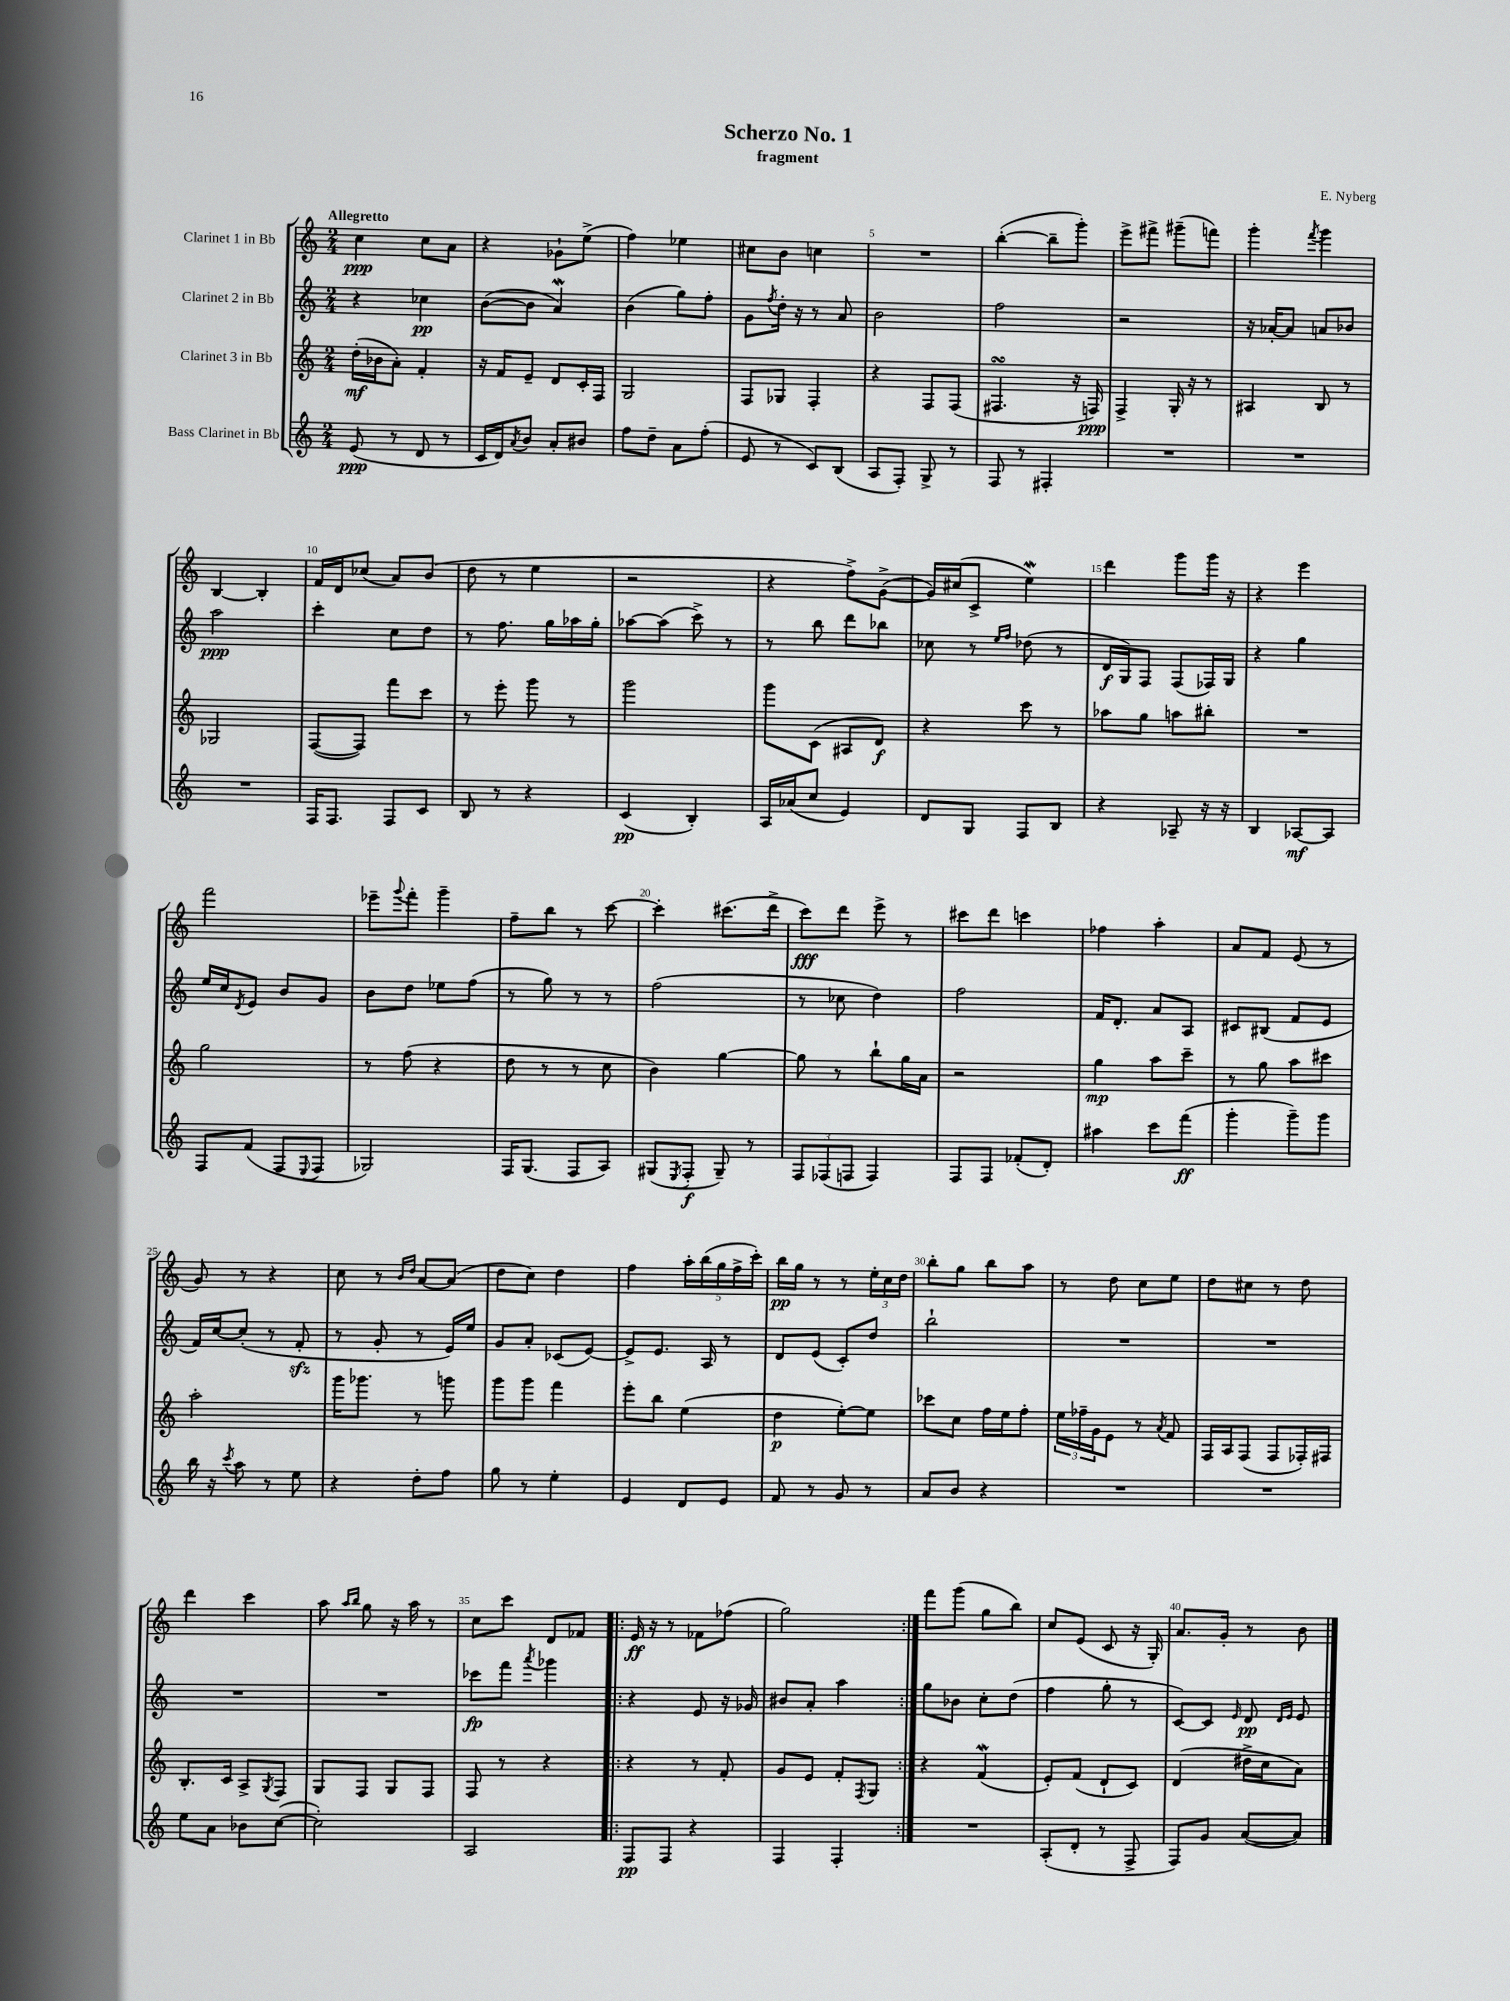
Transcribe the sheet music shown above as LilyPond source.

\header { title = "Scherzo No. 1" composer = "E. Nyberg" subtitle = "fragment" }
<<
\new StaffGroup <<
\new Staff = "s0" \with { instrumentName = "Clarinet 1 in Bb" } {
    \clef treble \key c \major \numericTimeSignature \time 2/4 \tempo "Allegretto"
    c''4\ppp c''8 a'8 |
    r4 ges'8-! e''8->( |
    f''4) ees''4 |
    cis''8 b'8 c''4 |
    R2 |
    b''4~-.( b''8-- g'''8-.) |
    e'''8-> fis'''8-> gis'''8--( f'''8) |
    g'''4-. \acciaccatura { f'''8 } g'''4 |
    b4~ b4-. |
    f'16 d'16 ces''8( a'8) b'8( |
    d''8 r8 e''4 |
    r2 |
    r4 f''8->) g'8~->( |
    g'16) cis''16( c'8-> e''4\mordent) |
    d'''4 g'''8 g'''16 r16 |
    r4 e'''4 |
    f'''2 |
    ees'''8-- \appoggiatura { g'''8 } f'''8-. g'''4-- |
    f''8-- b''8 r8 c'''8~ |
    c'''4-. cis'''8.( d'''16-> |
    c'''8\fff) d'''8 e'''8-> r8 |
    cis'''8 d'''8 c'''4 |
    fes''4 a''4-. |
    a'8 f'8 e'8( r8 |
    g'8) r8 r4 |
    c''8 r8 \grace { b'16 d''16 } a'8~ a'8( |
    d''8 c''8) d''4 |
    f''4 \tuplet 5/4 { a''16-. b''16( g''16 f''16-> c'''16-.) } |
    b''16\pp g''16 r8 r8 \tuplet 3/2 { e''16-. c''16 d''16 } |
    b''8-. g''8 b''8 a''8 |
    r8 d''8 c''8 e''8 |
    d''8 cis''8 r8 d''8 |
    d'''4 c'''4 |
    a''8 \grace { a''16 b''16 } g''8 r16 a''16 r8 |
    c''8 c'''8 d'8 fes'8 |
    \repeat volta 2 { e'16\ff r16 r8 fes'8 fes''8( |
    g''2) | }
    f'''8 g'''8( g''8 b''8) |
    c''8 e'8( c'8 r16 g16-.) |
    a'8. g'16-. r8 b'8 \bar "|." |
}
\new Staff = "s1" \with { instrumentName = "Clarinet 2 in Bb" } {
    \clef treble \key c \major \numericTimeSignature \time 2/4
    r4 ces''4\pp |
    b'8~( b'8 a'4\mordent) |
    b'4( g''8) f''8-. |
    g'8 \acciaccatura { f''8 } d''16-. r16 r8 a'8 |
    b'2 |
    f''2 |
    r2 |
    r16 aes'16~-. aes'8 a'8 bes'8 |
    a''2\ppp |
    c'''4-. c''8 d''8 |
    r8 f''8. g''16 aes''16 g''16-. |
    aes''8~ aes''8( c'''8->) r8 |
    r8 b''8 d'''8 bes''8 |
    ces''8 r8 \grace { e''16 f''16 } des''8( r8 |
    d'16\f g16) f8 f8( fes16) g16 |
    r4 g''4 |
    e''16 c''16 \acciaccatura { d'8 } e'8 b'8 g'8 |
    b'8 d''8 ees''8 f''8( |
    r8 g''8) r8 r8 |
    f''2( |
    r8 ces''8 d''4) |
    f''2 |
    f'16 d'8.-. a'8 a8 |
    cis'8 bis8( f'8 e'8 |
    f'16) c''16~ c''8-.( r8 f'8-.\sfz |
    r8 g'8-. r8 e'16) e''16 |
    g'8 a'8-. ces'8( e'8~) |
    e'8-> e'8. a16 r8 |
    d'8 e'8( c'8-.) d''8 |
    b''2-! |
    R2 |
    R2 |
    R2 |
    R2 |
    ces'''8\fp f'''8 \acciaccatura { a'''8 } ges'''4 |
    \repeat volta 2 { r4 e'8 r16 ges'16 |
    bis'8 a'8-. a''4 | }
    g''8 bes'8 c''8-. d''8( |
    f''4 g''8-. r8 |
    c'8~) c'8 \grace { e'16 } d'8\pp \grace { d'16 e'16 } e'8 \bar "|." |
}
\new Staff = "s2" \with { instrumentName = "Clarinet 3 in Bb" } {
    \clef treble \key c \major \numericTimeSignature \time 2/4
    d''16-.\mf( bes'16 a'8-.) f'4-. |
    r16 f'16 e'8-- d'8 c'16-. f16 |
    g2 |
    f8 ges8 f4-. |
    r4 f8 f8( |
    fis4.\turn r16 f16\ppp) |
    f4-> g16-. r16 r8 |
    ais4 b8 r8 |
    ges2 |
    f8~( f8) f'''8 c'''8 |
    r8 e'''8-. g'''8 r8 |
    g'''2 |
    g'''8 c'8( ais8 d'8\f) |
    r4 c'''8 r8 |
    aes''8 g''8 a''8 bis''8-. |
    R2 |
    g''2 |
    r8 f''8( r4 |
    d''8 r8 r8 c''8 |
    b'4) g''4~ |
    g''8 r8 b''8-! g''16 a'16 |
    r2 |
    g''4\mp a''8 c'''8-- |
    r8 g''8 a''8 cis'''8 |
    a''2-. |
    g'''16 ges'''8. r8 g'''8 |
    g'''8 g'''8 f'''4 |
    e'''8-. b''8 e''4( |
    d''4\p e''8~-.) e''8 |
    ces'''8 c''8 f''16 e''16 f''8-. |
    \tuplet 3/2 { e''16 fes''16-- g'16 } e'8 r8 \acciaccatura { a'8 } f'8 |
    f16 a16 f8( f8 fes16-.) fis16 |
    b8.-. c'16 a8-> \acciaccatura { g8 } f8 |
    g8 f8 g8 f8 |
    f8 r8 r4 |
    \repeat volta 2 { r4 r8 f'8-. |
    g'8 e'8 f'8-. \acciaccatura { f8 } g8 | }
    r4 f'4\mordent( |
    e'8-.) f'8( d'8-! c'8) |
    d'4( dis''16-> c''16 a'8) \bar "|." |
}
\new Staff = "s3" \with { instrumentName = "Bass Clarinet in Bb" } {
    \clef treble \key c \major \numericTimeSignature \time 2/4
    e'8\ppp( r8 d'8 r8 |
    c'16 d'16) \acciaccatura { a'8 } b'8 a'8-. bis'8 |
    f''8 d''8-- a'8 f''8-.( |
    e'8 r8 c'8) b8( |
    a8 f8-.) g8-> r8 |
    f8 r8 fis4-. |
    R2 |
    R2 |
    R2 |
    f16 f8. f8 c'8 |
    b8 r8 r4 |
    c'4\pp( b4-.) |
    a16 aes'16( c''8 e'4) |
    d'8 g8 f8 b8 |
    r4 aes8-- r16 r16 |
    b4 aes8~\mf aes8 |
    f8 f'8( f8 \appoggiatura { e8 } f8 |
    ges2) |
    f16 g8.( f8 a8) |
    gis8( \acciaccatura { e8 } f8-.\f gis8--) r8 |
    \tuplet 3/2 { f8 fes8( f8 } f4) |
    f8 f8 fes'8-.( d'8-.) |
    ais''4 c'''8 f'''8\ff( |
    g'''4-. g'''8--) g'''8 |
    b''16 r16 \acciaccatura { c'''8 } a''8 r8 e''8 |
    r4 d''8-. f''8 |
    g''8 r8 e''4-. |
    e'4 d'8 e'8 |
    f'8 r8 g'8 r8 |
    a'8 b'8 r4 |
    R2 |
    R2 |
    e''8 a'8 bes'8 c''8~( |
    c''2-.) |
    a2 |
    \repeat volta 2 { f8\pp f8 r4 |
    f4 f4-. | }
    R2 |
    a8-.( d'8-. r8 f8-> |
    f8) g'8 a'8~( a'8) \bar "|." |
}
>>
>>
\layout { \context { \Score \override BarNumber.break-visibility = ##(#f #t #t) barNumberVisibility = #(every-nth-bar-number-visible 5) } }
